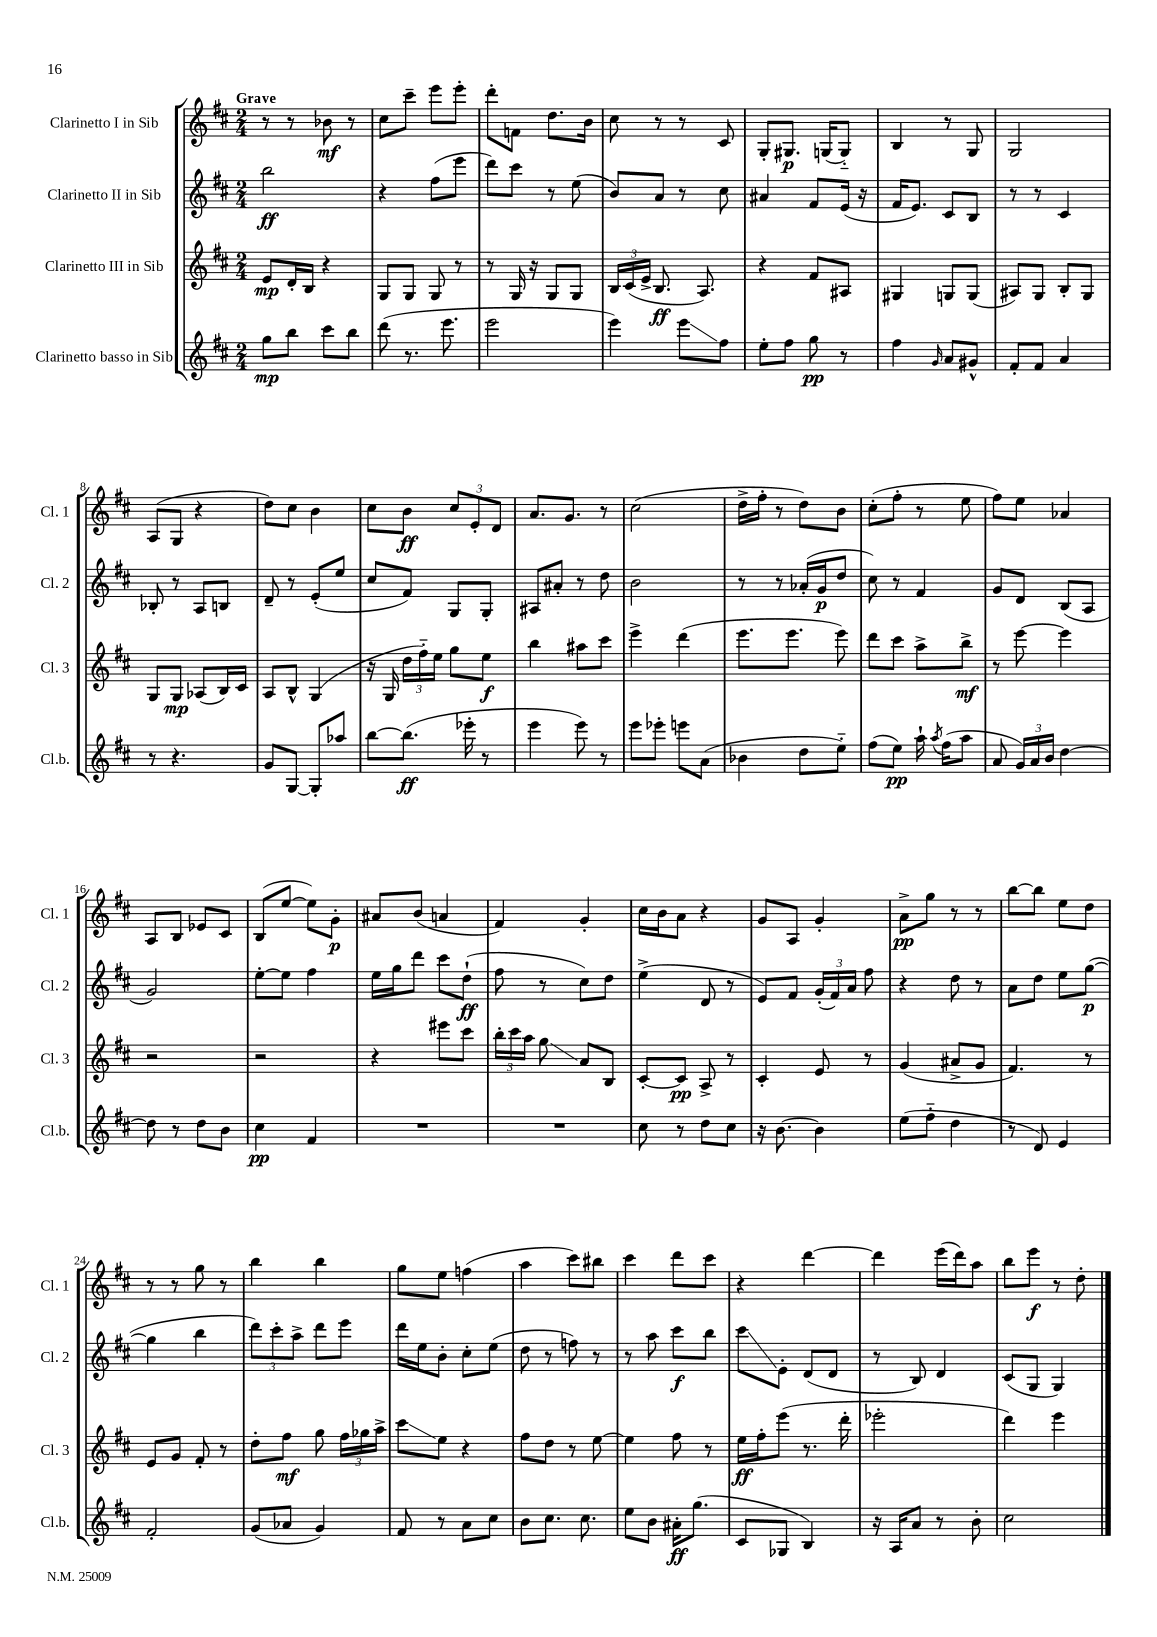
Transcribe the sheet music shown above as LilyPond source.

<<
\new StaffGroup <<
\new Staff = "s0" \with { instrumentName = "Clarinetto I in Sib" shortInstrumentName = "Cl. 1" } {
    \clef treble \key d \major \numericTimeSignature \time 2/4 \tempo "Grave"
    \autoBeamOff r8 r8 bes'8\mf r8 |
    cis''8[ cis'''8]-- e'''8[ e'''8]-. |
    d'''8[-. f'8] d''8.[ b'16] |
    cis''8 r8 r8 cis'8 |
    g8[-. gis8.]\p g16[( g8]-_) |
    b4 r8 g8 |
    g2 |
    a8[( g8] r4 |
    d''8[) cis''8] b'4 |
    cis''8[ b'8]\ff \tuplet 3/2 { cis''8[ e'8-. d'8] } |
    a'8.[ g'8.] r8 |
    cis''2( |
    d''16[-> fis''16]-. r8 d''8[) b'8] |
    cis''8[-.( fis''8]-. r8 e''8 |
    fis''8[) e''8] aes'4 |
    a8[ b8] ees'8[ cis'8] |
    b8[( e''8]~ e''8[) g'8]-.\p |
    ais'8[ b'8]( a'4 |
    fis'4) g'4-. |
    cis''16[ b'16 a'8] r4 |
    g'8[ a8] g'4-. |
    a'8[->\pp g''8] r8 r8 |
    b''8[~ b''8] e''8[ d''8] |
    r8 r8 g''8 r8 |
    b''4 b''4 |
    g''8[ e''8] f''4( |
    a''4 cis'''8[) bis''8] |
    cis'''4 d'''8[ cis'''8] |
    r4 d'''4~ |
    d'''4 e'''16[( d'''16) a''8] |
    b''8[ e'''8]\f r8 d''8-. \bar "|." |
}
\new Staff = "s1" \with { instrumentName = "Clarinetto II in Sib" shortInstrumentName = "Cl. 2" } {
    \clef treble \key d \major \numericTimeSignature \time 2/4
    \autoBeamOff b''2\ff |
    r4 fis''8[( e'''8] |
    d'''8[) cis'''8] r8 e''8( |
    b'8[) a'8] r8 cis''8 |
    ais'4 fis'8[ e'16]( r16 |
    fis'16[ e'8.]) cis'8[ b8] |
    r8 r8 cis'4 |
    bes8-. r8 a8[ b8] |
    d'8-- r8 e'8[-.( e''8] |
    cis''8[ fis'8]) g8[ g8]-. |
    ais8[ ais'8]-. r8 d''8 |
    b'2 |
    r8 r8 aes'16[-.( g'16\p d''8] |
    cis''8) r8 fis'4 |
    g'8[ d'8] b8[( a8] |
    g'2) |
    e''8[~-. e''8] fis''4 |
    e''16[ g''16 d'''8] cis'''8[ d''8]-!\ff( |
    fis''8 r8 cis''8[) d''8] |
    e''4->( d'8 r8 |
    e'8[) fis'8] \tuplet 3/2 { g'16[-.( fis'16) a'16] } fis''8 |
    r4 d''8 r8 |
    a'8[ d''8] e''8[ g''8]~\p( |
    g''4 b''4 |
    \tuplet 3/2 { d'''8[) cis'''8-. a''8]-> } d'''8[ e'''8] |
    d'''16[ e''16 b'8]-. cis''8[-. e''8]( |
    d''8 r8 f''8) r8 |
    r8 a''8 cis'''8[\f b''8] |
    cis'''8[\glissando e'8]-. d'8[( d'8] |
    r8 b8) d'4 |
    cis'8[( g8] g4) \bar "|." |
}
\new Staff = "s2" \with { instrumentName = "Clarinetto III in Sib" shortInstrumentName = "Cl. 3" } {
    \clef treble \key d \major \numericTimeSignature \time 2/4
    \autoBeamOff e'8[\mp d'16-. b16] r4 |
    g8[ g8] g8 r8 |
    r8 g16 r16 g8[ g8] |
    \tuplet 3/2 { b16[ cis'16( e'16]-> } b8.\ff a8.) |
    r4 fis'8[ ais8] |
    gis4 g8[ g8]( |
    ais8[) g8] b8[-. g8] |
    g8[ g8]\mp aes8[( b16) cis'16] |
    a8[ b8]-^ g4( |
    r16 g16 \tuplet 3/2 { d''16[ fis''16-_) e''16] } g''8[ e''8]\f |
    b''4 ais''8[ cis'''8] |
    e'''4-> d'''4( |
    e'''8.[ e'''8.] e'''8) |
    d'''8[ cis'''8] a''8[-> b''8]->\mf |
    r8 e'''8~ e'''4 |
    r2 |
    r2 |
    r4 eis'''8[ cis'''8] |
    \tuplet 3/2 { b''16[-. cis'''16 a''16] } g''8\glissando a'8[ b8] |
    cis'8[~-. cis'8]\pp a8-> r8 |
    cis'4-. e'8 r8 |
    g'4( ais'8[-> g'8] |
    fis'4.) r8 |
    e'8[ g'8] fis'8-. r8 |
    d''8[-. fis''8]\mf g''8 \tuplet 3/2 { fis''16[ ges''16 a''16]-> } |
    cis'''8[\glissando e''8] r4 |
    fis''8[ d''8] r8 e''8~ |
    e''4 fis''8 r8 |
    e''16[\ff fis''16-. e'''8]( r8. d'''16-. |
    ees'''2-. |
    d'''4) e'''4 \bar "|." |
}
\new Staff = "s3" \with { instrumentName = "Clarinetto basso in Sib" shortInstrumentName = "Cl.b." } {
    \clef treble \key d \major \numericTimeSignature \time 2/4
    \autoBeamOff g''8[\mp b''8] cis'''8[ b''8] |
    d'''8( r8. e'''8. |
    e'''2 |
    e'''4) e'''8[\glissando fis''8] |
    e''8[-. fis''8] g''8\pp r8 |
    fis''4 \grace { g'16 } a'8[ gis'8]-^ |
    fis'8[-. fis'8] a'4 |
    r8 r4. |
    g'8[ g8]~ g8[-. aes''8] |
    b''8[~ b''8.]\ff( ees'''16-. r8 |
    e'''4 e'''8) r8 |
    e'''8[ ees'''8]-. e'''8[ a'8]( |
    bes'4 d''8[ e''8]-_) |
    fis''8[( e''8]\pp) a''16-! \acciaccatura { a''8 } fis''16[( a''8] |
    a'8 \tuplet 3/2 { g'16[) a'16 b'16] } d''4~ |
    d''8 r8 d''8[ b'8] |
    cis''4\pp fis'4 |
    R2 |
    R2 |
    cis''8 r8 d''8[ cis''8] |
    r16 b'8.~ b'4 |
    e''8[( fis''8]-_ d''4 |
    r8 d'8) e'4 |
    fis'2-. |
    g'8[( aes'8] g'4) |
    fis'8 r8 a'8[ cis''8] |
    b'8[ cis''8.] cis''8. |
    e''8[ b'8] ais'16[-.\ff g''8.]( |
    cis'8[ ges8] b4) |
    r16 a16[ a'8] r8 b'8-. |
    cis''2 \bar "|." |
}
>>
>>
